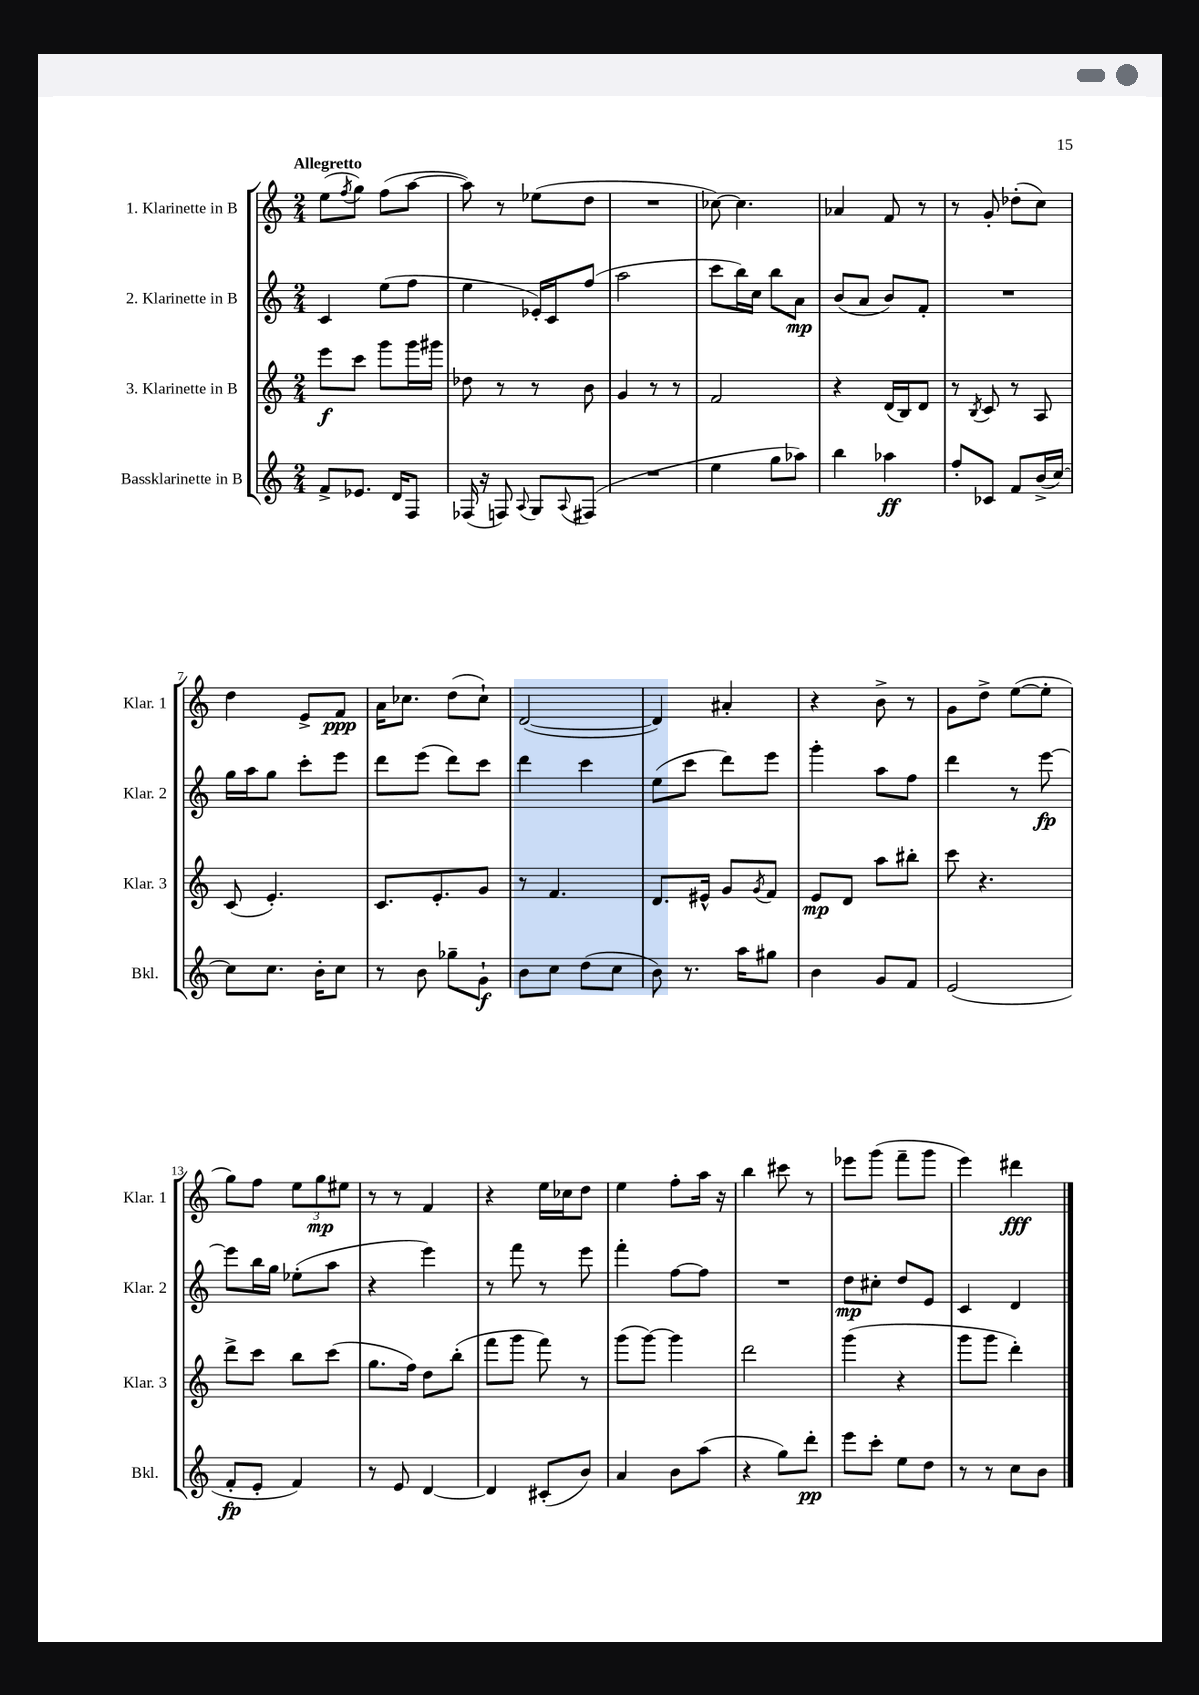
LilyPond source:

<<
\new StaffGroup <<
\new Staff = "s0" \with { instrumentName = "1. Klarinette in B" shortInstrumentName = "Klar. 1" } {
    \clef treble \key c \major \numericTimeSignature \time 2/4 \tempo "Allegretto"
    e''8( \acciaccatura { f''8 } g''8) f''8( a''8~ |
    a''8) r8 ees''8( d''8 |
    R2 |
    ces''8~) ces''4. |
    aes'4 f'8 r8 |
    r8 g'8-. des''8-.( c''8) |
    d''4 e'8-> f'8\ppp |
    a'16 ces''8. d''8( ces''8-!) |
    d'2~( |
    d'4) ais'4-. |
    r4 b'8-> r8 |
    g'8 d''8-> e''8~( e''8-. |
    g''8) f''8 \tuplet 3/2 { e''8 g''8\mp eis''8 } |
    r8 r8 f'4 |
    r4 e''16 ces''16 d''8 |
    e''4 f''8-. a''16 r16 |
    b''4 cis'''8 r8 |
    ees'''8 g'''8( f'''8-- g'''8 |
    e'''4) dis'''4\fff \bar "|." |
}
\new Staff = "s1" \with { instrumentName = "2. Klarinette in B" shortInstrumentName = "Klar. 2" } {
    \clef treble \key c \major \numericTimeSignature \time 2/4
    c'4 e''8( f''8 |
    e''4 ees'16-.) c'16 f''8( |
    a''2 |
    c'''8 b''16) c''16 b''8 a'8\mp |
    b'8( a'8 b'8) f'8-. |
    R2 |
    g''16 a''16 g''8 c'''8-. e'''8 |
    d'''8 e'''8( d'''8) c'''8 |
    d'''4 c'''4 |
    e''8( c'''8 d'''8) e'''8 |
    g'''4-. a''8 f''8 |
    d'''4 r8 e'''8~\fp |
    e'''8 b''16 g''16 ees''8-.( a''8 |
    r4 e'''4) |
    r8 f'''8 r8 e'''8 |
    f'''4-. f''8~ f''8 |
    R2 |
    d''8\mp cis''8-. d''8 e'8 |
    c'4 d'4 \bar "|." |
}
\new Staff = "s2" \with { instrumentName = "3. Klarinette in B" shortInstrumentName = "Klar. 3" } {
    \clef treble \key c \major \numericTimeSignature \time 2/4
    e'''8\f c'''8 g'''8 g'''16 gis'''16 |
    des''8 r8 r8 b'8 |
    g'4 r8 r8 |
    f'2 |
    r4 d'16( b16) d'8 |
    r8 \acciaccatura { b8 } c'8 r8 a8 |
    c'8( e'4.-.) |
    c'8. e'8.-. g'8 |
    r8 f'4. |
    d'8. eis'16-^ g'8 \acciaccatura { g'8 } f'8 |
    e'8\mp d'8 a''8 bis''8-. |
    c'''8 r4. |
    d'''8-> c'''8 b''8 c'''8( |
    g''8. f''16) d''8 b''8-.( |
    f'''8 g'''8 f'''8) r8 |
    g'''8( g'''8~) g'''4 |
    d'''2 |
    g'''4( r4 |
    g'''8 g'''8 d'''4-.) \bar "|." |
}
\new Staff = "s3" \with { instrumentName = "Bassklarinette in B" shortInstrumentName = "Bkl." } {
    \clef treble \key c \major \numericTimeSignature \time 2/4
    f'8-> ees'8. d'16 f8 |
    fes16( r16 f8) \appoggiatura { a8 } g8 \appoggiatura { a8 } fis8( |
    R2 |
    e''4 g''8 aes''8) |
    b''4 aes''4\ff |
    f''8-. ces'8 f'8 b'16->( c''16~) |
    c''8 c''8. b'16-. c''8 |
    r8 b'8 ges''8-- g'8-!\f |
    b'8 c''8 d''8( c''8 |
    b'8) r8. a''16 gis''8 |
    b'4 g'8 f'8 |
    e'2( |
    f'8-.\fp e'8-. f'4) |
    r8 e'8 d'4~ |
    d'4 cis'8-.( b'8) |
    a'4 b'8 a''8( |
    r4 g''8) d'''8-.\pp |
    e'''8 c'''8-. e''8 d''8 |
    r8 r8 c''8 b'8 \bar "|." |
}
>>
>>
